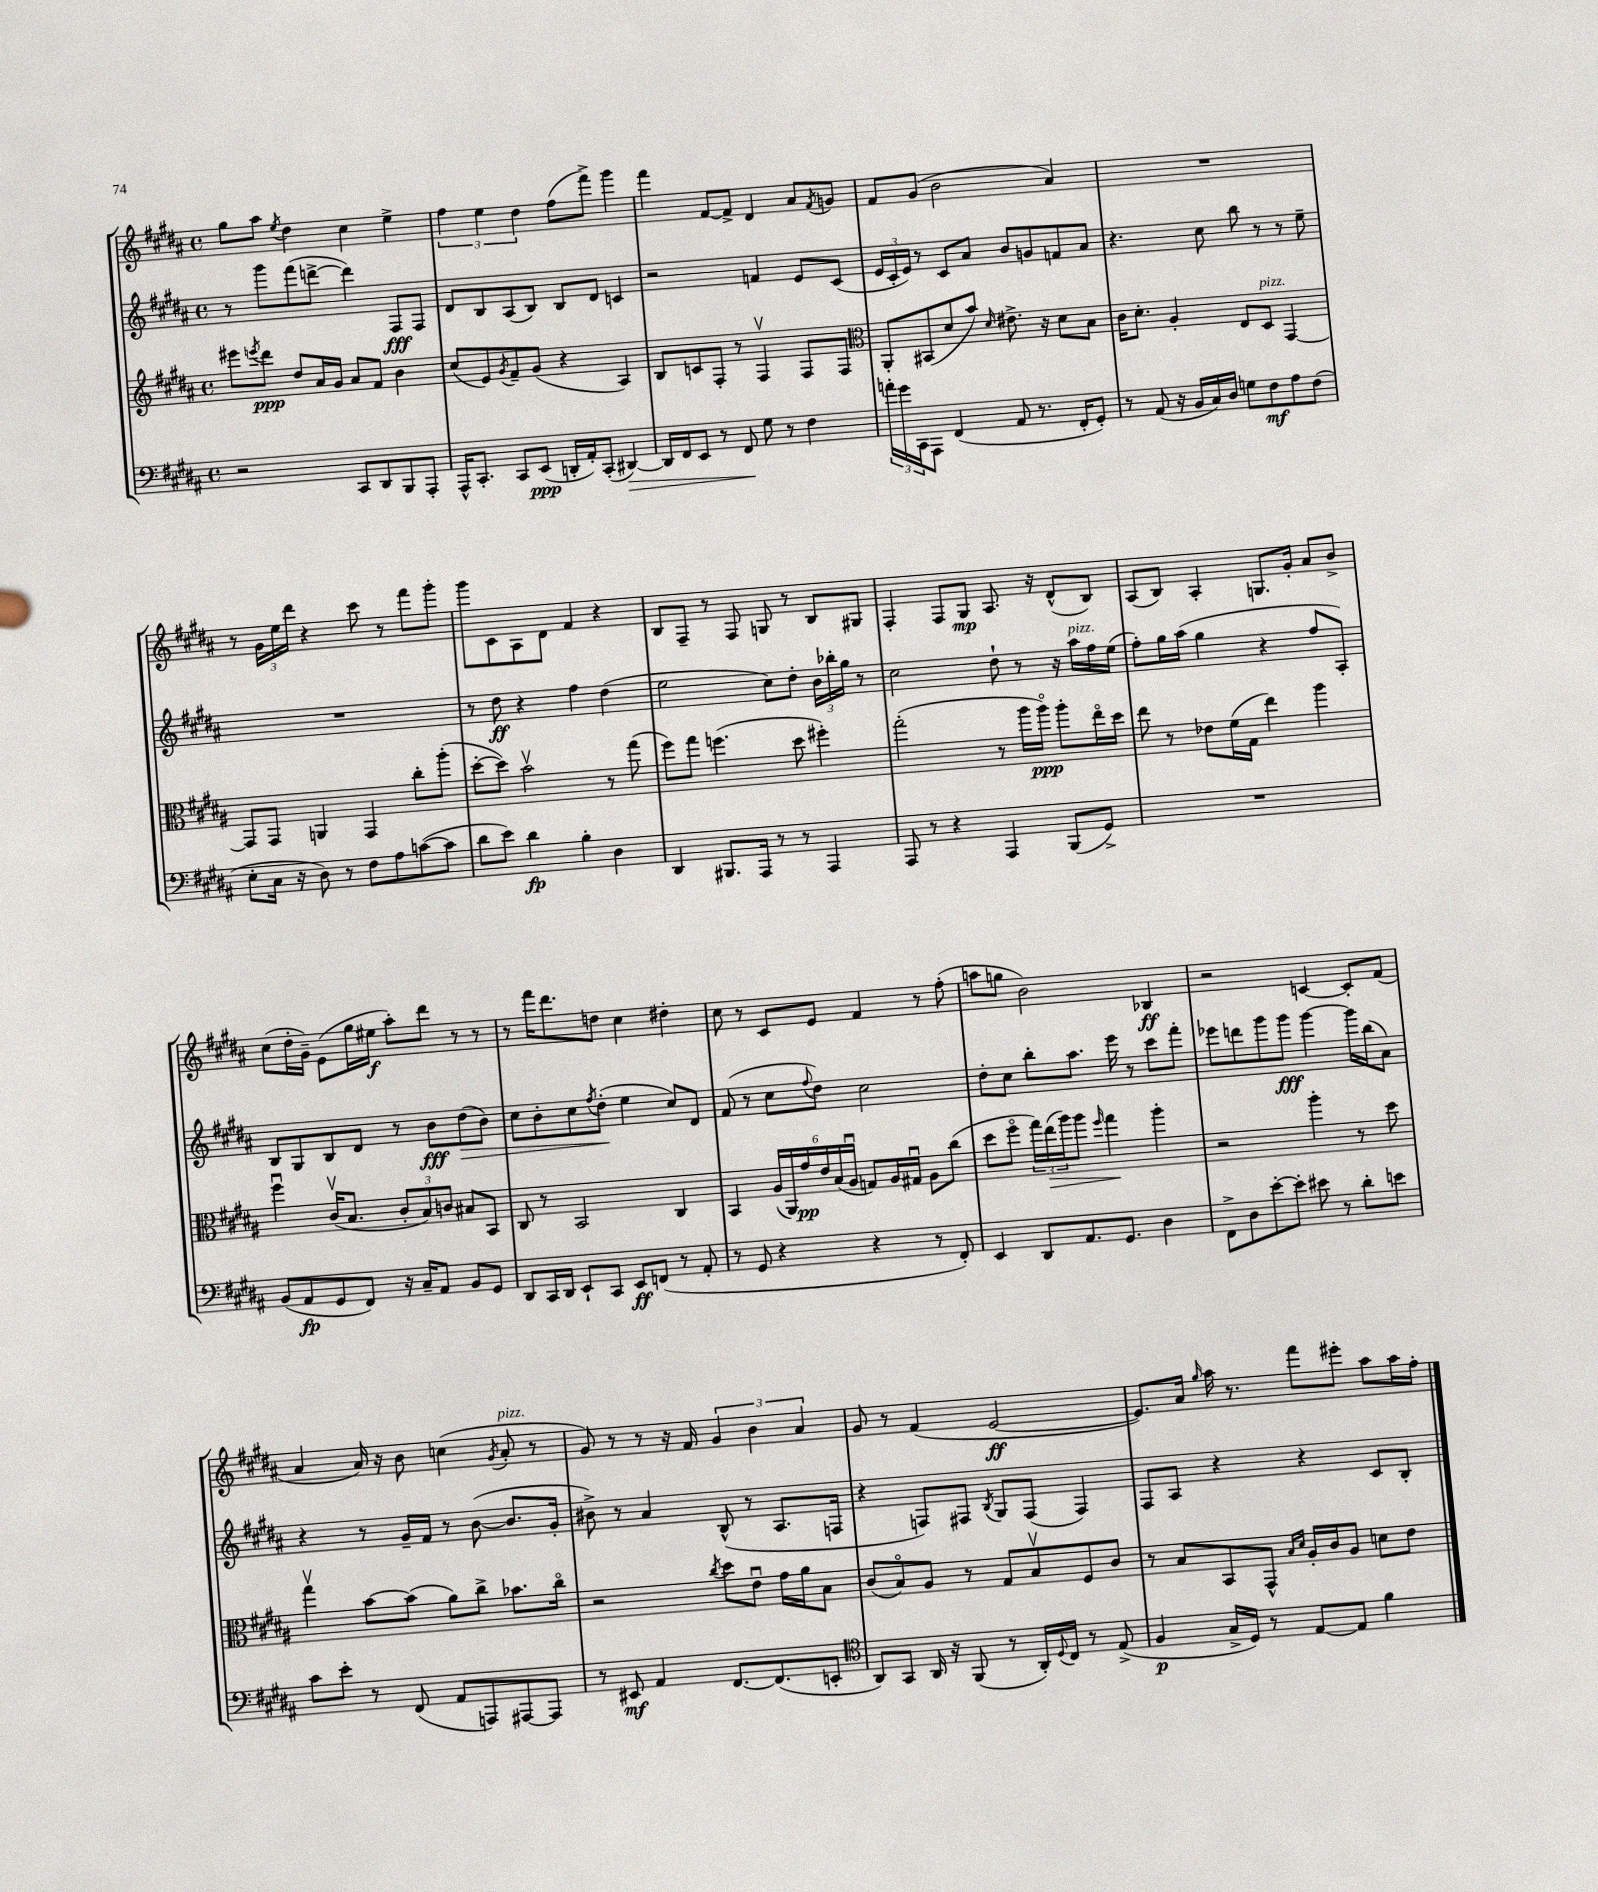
<<
\new StaffGroup <<
\new Staff = "s0" {
    \clef treble \key b \major \defaultTimeSignature \time 4/4
    gis''8 ais''8 \acciaccatura { e''8 } dis''4 cis''4 e''4-> |
    \tuplet 3/2 { fis''4 e''4 dis''4 } fis''8( fis'''8->) gis'''4 |
    fis'''4 fis'8~ fis'8-> dis'4 ais'8 \acciaccatura { fis'8 } g'8 |
    fis'8 gis'8( b'2 ais'4) |
    R1 |
    r8 \tuplet 3/2 { gis'16 e''16 dis'''16 } r4 cis'''8 r8 fis'''8 gis'''8-. |
    gis'''8 cis'8 ais8 dis'8 fis'4 r4 |
    b8 fis8-- r8 fis8 g8 r8 b8 gis8 |
    fis4-. fis8 gis8\mp ais8. r16 dis'8-^( b8) |
    ais8( b8) ais4-. g8. gis'16-. ais'8 b'8-> |
    cis''8( dis''16-. gis'16--) e'8( gis''16 eis''16\f ais''8-.) dis'''8 r8 r8 |
    r8 fis'''16 dis'''8. d''8 cis''4 dis''4-. |
    cis''8 r8 cis'8 e'8 fis'4 r8 fis''8-.( |
    a''8 g''8 b'2) bes4\ff |
    r2 c'4~ c'8-. fis'8( |
    ais'4 ais'16) r16 b'8 c''4( \acciaccatura { gis'8 } ais'8-.^\markup { \italic "pizz." } r8 |
    gis'8) r8 r8 r16 fis'16 \tuplet 3/2 { gis'4 b'4 ais'4 } |
    gis'8 r8 fis'4( e'2~\ff |
    e'8.) ais'16 \grace { gis''16 } ais''16 r8. fis'''8 eis'''8-. ais''8 ais''16 fis''16-. \bar "|." |
}
\new Staff = "s1" {
    \clef treble \key b \major \defaultTimeSignature \time 4/4
    r8 gis'''8 fis'''8( d'''8~-> d'''4) fis8\fff fis8 |
    dis'8 b8 ais8( b8) b8 dis'8 c'4 |
    r2 f'4 e'8 cis'8( |
    \tuplet 3/2 { e'16 cis'16-. e'16) } r8 cis'8 ais'8 b'8 g'8 f'8 ais'8 |
    r4. cis''8 b''8 r8 r8 e''8-- |
    R1 |
    r8 dis''8\ff r4 fis''4 dis''4( |
    e''2 cis''8) dis''8-. \tuplet 3/2 { b'16 bes''16-. gis''16 } r8 |
    cis''2 dis''8-! r8 r16 ais''16^\markup { \italic "pizz." } fis''16 e''16( |
    fis''8-.) gis''16 ais''16( gis''4 r4 fis''8 ais8-.) |
    b8 gis8 b8 dis'8 r8 b'8\fff dis''8\>( b'8) |
    cis''8 b'8-. cis''8 \acciaccatura { fis''8 } dis''8-.\!( e''4 cis''8) dis'8 |
    fis'8( r8 cis''8 \appoggiatura { fis''8 } dis''8) cis''2 |
    dis''8-. cis''8 b''8-. ais''8. e'''16 r8 cis'''8 fis'''8-. |
    ees'''8 d'''8 gis'''8 gis'''8\fff gis'''4~ gis'''16 b''16( ais'8) |
    r4 r8 gis'16-- fis'16 r8 b'8~( b'8. gis'16-. |
    bis'8->) r8 ais'4 b8-^( r8 ais8. f16 |
    r4 f8) fis8 \acciaccatura { b8 } gis8 fis8( fis4) |
    fis8 ais8 r4 r4 cis'8 b8-. \bar "|." |
}
\new Staff = "s2" {
    \clef treble \key b \major \defaultTimeSignature \time 4/4
    eis'''8 \acciaccatura { e'''8 } dis'''8\ppp dis''8 ais'16 gis'16 ais'8 fis'8 b'4 |
    cis''8( e'8) \acciaccatura { gis'8 } fis'8-- gis'8( r4 ais4) |
    b8 c'8 fis8-. r8 fis4\upbow fis8 fis8 |
    \clef alto ais,8-. bis,8( dis'8 b'8) \grace { dis'16 } eis'8.-> r16 dis'8 b8 |
    cis'16 dis'8.-. ais4-. e8 dis8^\markup { \italic "pizz." } gis,4~ |
    gis,8 gis,8 a,4 gis,4 cis''8-. ais''8-.( |
    dis''8~-. dis''8) b'2\upbow r8 gis''8( |
    fis''8) gis''8 f''4.( dis''8 fis''4-.) |
    gis''2-.( r8 ais''16 ais''16\flageolet\ppp) ais''8-. e''16\flageolet dis''16 |
    e''8 r8 ees'8 fis'16( gis16 e''4) ais''4 |
    fis''4\downbow cis'16\upbow( b8. \tuplet 3/2 { cis'8-. b8) c'8 } bis8 b,8 |
    cis8 r8 b,2 cis4 |
    b,4 \tuplet 6/4 { ais16( ais,16) gis'16\pp e'16 b16( ais16\downbow } g8) ais16 gis16\downbow ais8 cis''8( |
    dis''8 fis''8\flageolet \tuplet 3/2 { gis''16) e''16\>( ais''16) } ais''8 \grace { fis''16 } gis''4\! ais''4-. |
    r2 ais''4-. r8 dis''8 |
    gis''4\upbow b'8~ b'8( ais'8) cis''8-> bes'8. cis''16\flageolet |
    r2 \acciaccatura { cis''8 } dis''8 e'8\downbow gis'16 ais'16 b8 |
    cis'8( b8\flageolet) ais8 r8 gis8 b8\upbow fis8 cis'8 |
    r8 b8 b,8 gis,8-^ \grace { b16 dis'16 } ais16-. cis'16 ais8 d'8 e'8 \bar "|." |
}
\new Staff = "s3" {
    \clef bass \key b \major \defaultTimeSignature \time 4/4
    r2 cis,8 dis,8 b,,8 ais,,8-. |
    ais,,16-^ cis,8.-. cis,8 e,8\ppp( d,16-. ais,16-.) cis,8-.( dis,4~\>) |
    dis,16 fis,16 e,8 r8 fis,8\! gis8 r8 fis4 |
    \tuplet 3/2 { a'16-. gis'16 cis,16 } ais,,8 fis,4( ais,8 r8. fis,16-. gis,8-.) |
    r8 ais,8( r16 b,16 cis16) dis16 g8 fis8\mf ais8 fis8( |
    e8-. cis16 r16 dis8) r8 fis8 ais8 c'8~( c'8 |
    dis'8 e'8) dis'4\fp b4-. dis4 |
    dis,4 bis,,8. ais,,16 r8 r8 ais,,4 |
    ais,,8 r8 r4 ais,,4 b,,8( gis,8->) |
    R1 |
    b,8( ais,8\fp gis,8 fis,8) r16 cis16-- ais,8 b,8 gis,8 |
    dis,8 cis,16 dis,16 e,8-! cis,8 e,8\ff f,8( r8 ais,8-. |
    r8 gis,8 r4 r4 r8 fis,8-.) |
    e,4 dis,8 ais,8. gis,8. dis4 |
    fis,8-> dis8 e'8~-. e'8-. eis'8 r8 dis'8-. e'8 |
    cis'8 e'8-. r8 fis,8( ais,8 a,,8) ais,,8~ ais,,8 |
    r8 eis,8\mf ais,4 fis,8.~ fis,8.( e,8-. |
    \clef tenor ais,8) gis,8 ais,16 r16 fis,8( r8 ais,16-.) \appoggiatura { dis8 } cis16 r8 e8->( |
    fis4\p gis16-> dis16) r8 e8~ e8 fis'4 \bar "|." |
}
>>
>>
\layout { \context { \Score \remove "Bar_number_engraver" } }
